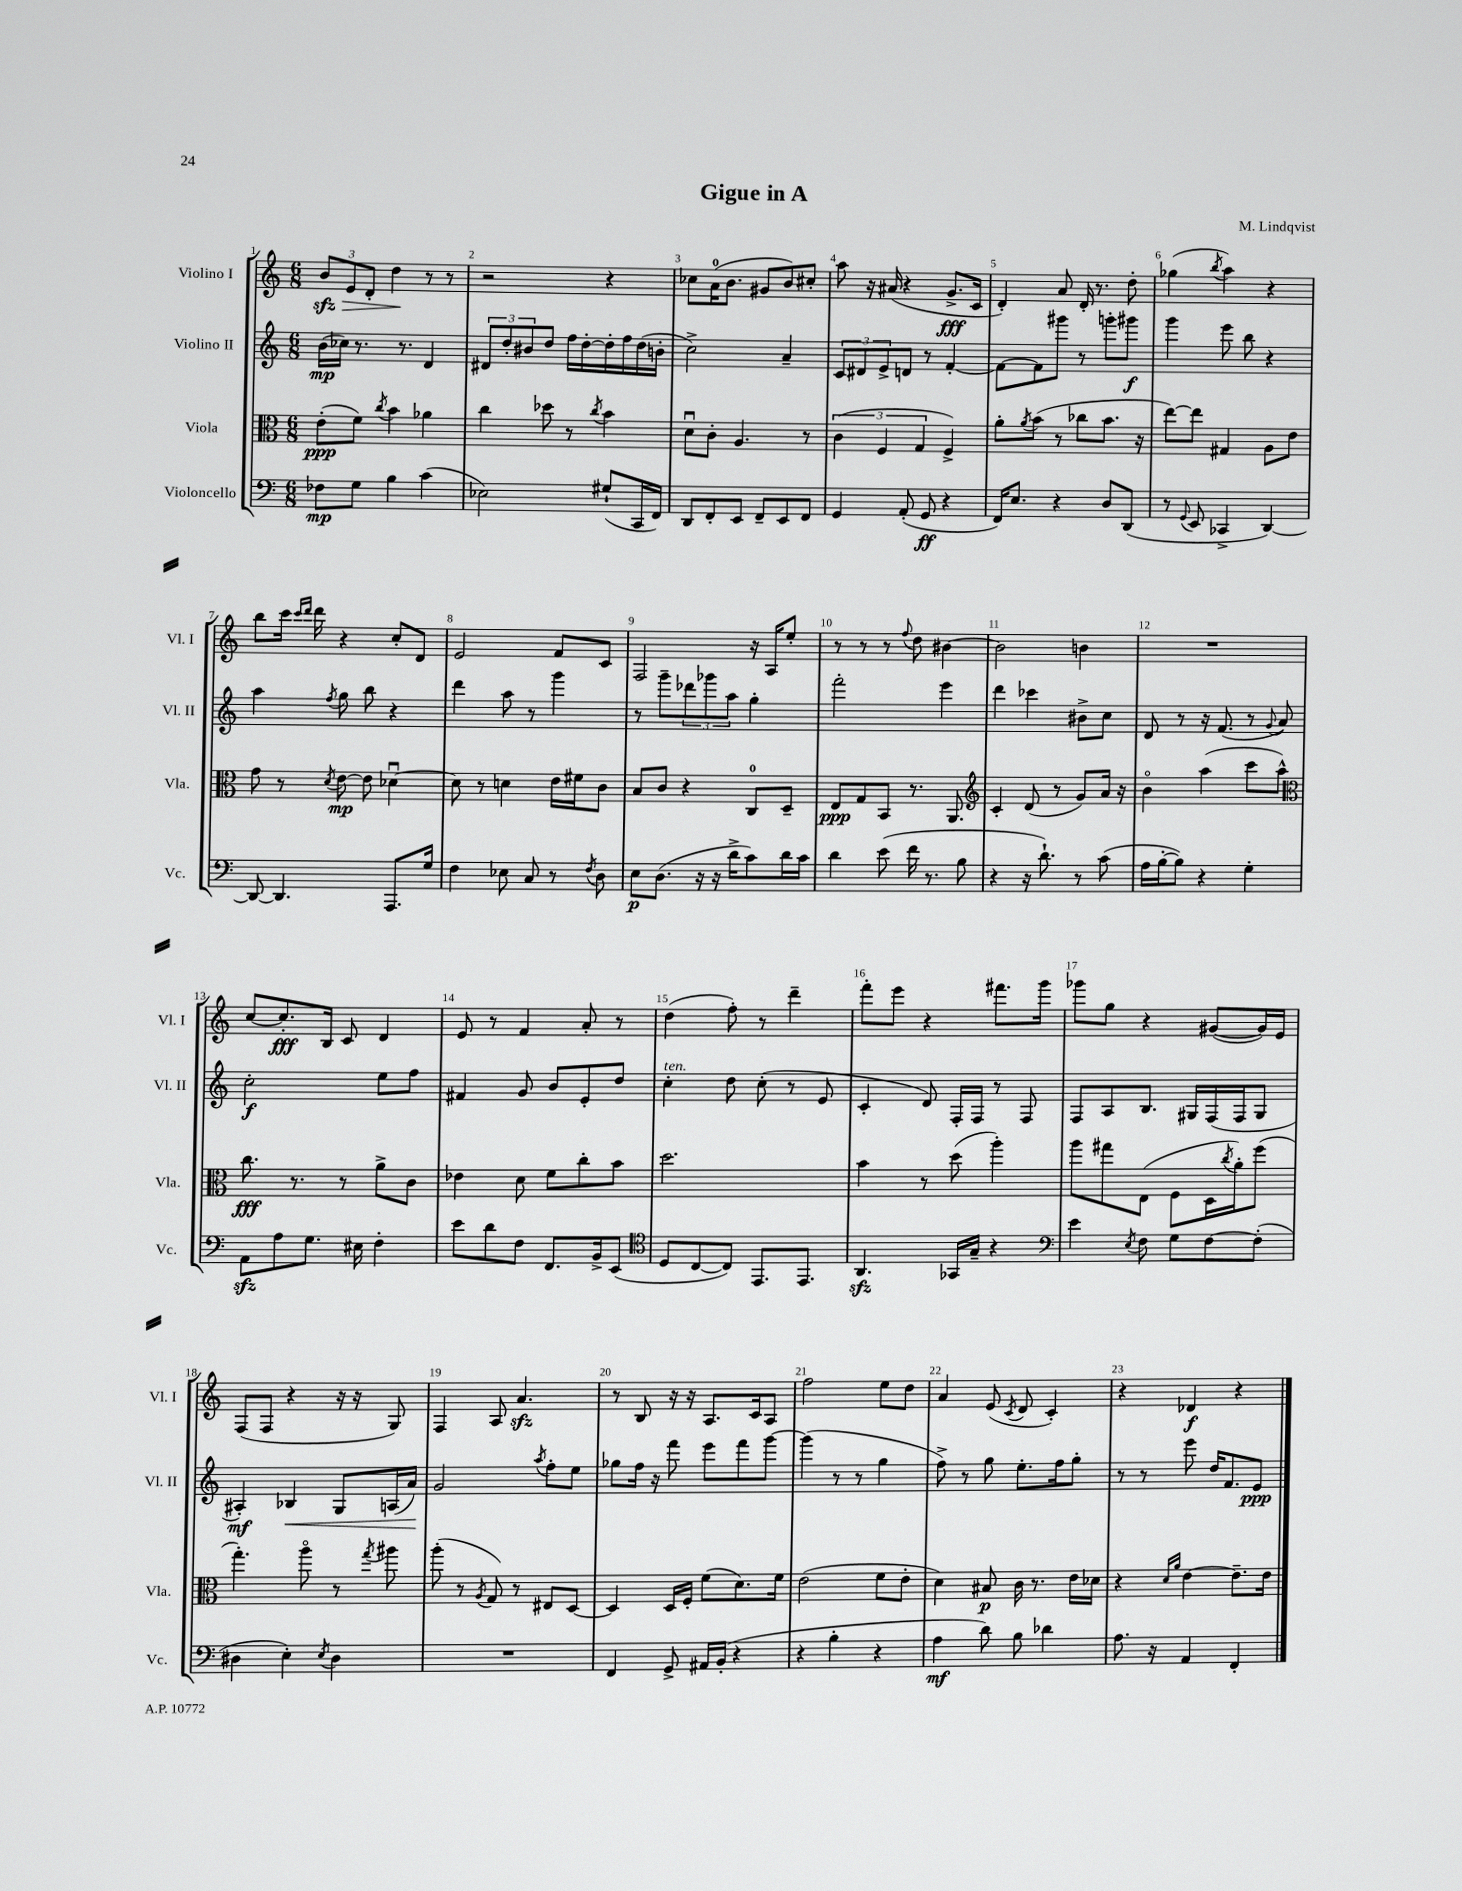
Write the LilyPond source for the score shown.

\header { title = "Gigue in A" composer = "M. Lindqvist" }
<<
\new StaffGroup <<
\new Staff = "s0" \with { instrumentName = "Violino I" shortInstrumentName = "Vl. I" } {
    \clef treble \key c \major \numericTimeSignature \time 6/8
    \tuplet 3/2 { b'8\sfz\> e'8 d'8-. } d''4\! r8 r8 |
    r2 r4 |
    ces''8 a'16-0( b'8. gis'8 b'8) cis''8-. |
    a''8 r16 ais'16( r4 g'8.->\fff c'16 |
    d'4-.) a'8 d'16-. r8. d''8-. |
    ges''4( \acciaccatura { b''8 } a''4) r4 |
    b''8 c'''16 \grace { c'''16 d'''16 } d'''16 r4 c''8-. d'8 |
    e'2 f'8 c'8 |
    f2 r16 a16 e''8-. |
    r8 r8 r8 \appoggiatura { f''8 } d''8 bis'4~ |
    bis'2 b'4 |
    R2. |
    c''8~ c''8.-.\fff b16 c'8 d'4 |
    e'8 r8 f'4 a'8-. r8 |
    d''4( f''8-.) r8 d'''4-- |
    f'''8-. e'''8 r4 fis'''8. g'''16 |
    ges'''8 g''8 r4 gis'8~( gis'16) e'16 |
    f8( f8 r4 r16 r16 g8) |
    f4 a8 a'4.\sfz |
    r8 b8 r16 r16 a8. c'16 a8 |
    f''2 e''8 d''8 |
    a'4 e'8( \acciaccatura { c'8 } d'8 c'4-.) |
    r4 des'4\f r4 \bar "|." |
}
\new Staff = "s1" \with { instrumentName = "Violino II" shortInstrumentName = "Vl. II" } {
    \clef treble \key c \major \numericTimeSignature \time 6/8
    b'16\mp( ces''16) r8. r8. d'4 |
    \tuplet 3/2 { dis'8 d''8-. bis'8 } d''8 f''16 d''16~-. d''16-. f''16 d''16( b'16-. |
    c''2->) a'4-- |
    \tuplet 3/2 { c'8 dis'8 e'8-> } d'8 r8 f'4~-. |
    f'8~ f'8 gis'''8 r8 g'''8-. gis'''8\f |
    g'''4 e'''8 b''8 r4 |
    a''4 \acciaccatura { f''8 } g''8 b''8 r4 |
    d'''4 a''8 r8 g'''4 |
    r8 g'''8-- \tuplet 3/2 { des'''8 ges'''8 a''8 } g''4-. |
    f'''2-. e'''4 |
    d'''4 ces'''4 bis'8-> c''8 |
    d'8 r8 r16 f'8.( r8 \appoggiatura { g'8 } a'8) |
    c''2-.\f e''8 f''8 |
    fis'4 g'8 b'8 e'8-. d''8 |
    c''4-.^\markup { \italic "ten." } d''8 c''8-.( r8 e'8 |
    c'4-. d'8) f16-. f16 r8 f8 |
    f8 a8 b8. gis16 f16( f16 gis8 |
    ais4-.\mf) bes4\< g8 a16( a'16\!) |
    g'2 \acciaccatura { a''8 } f''8-. e''8 |
    ges''8 f''16 r16 f'''8 e'''8 f'''8 g'''8~ |
    g'''4( r8 r8 g''4 |
    f''8->) r8 g''8 e''8.-. f''16 g''8-. |
    r8 r8 e'''8 d''16 f'8. e'8\ppp \bar "|." |
}
\new Staff = "s2" \with { instrumentName = "Viola" shortInstrumentName = "Vla." } {
    \clef alto \key c \major \numericTimeSignature \time 6/8
    e'8-.\ppp( f'8) \acciaccatura { c''8 } b'4 aes'4 |
    c''4 des''8 r8 \acciaccatura { c''8 } b'4 |
    d'8\downbow c'8-. a4. r8 |
    \tuplet 3/2 { c'4( f4 g4 } f4->) |
    a'8-. \acciaccatura { a'8 } b'8( r8 ces''8 b'8. r16 |
    e''8~) e''8 gis4 a8 e'8 |
    g'8 r8 \acciaccatura { d'8 } e'8~\mp e'8 des'4~\downbow |
    des'8 r8 d'4 e'16 fis'16 c'8 |
    b8 c'8 r4 c8-0 d8-- |
    e8\ppp g8 b,8 r8. a,8. |
    \clef treble c'4-. d'8( r8 g'8) a'16 r16 |
    b'4\flageolet a''4( c'''8 a''8-^) |
    \clef alto c''8.\fff r8. r8 a'8-> c'8 |
    ees'4 d'8 f'8 c''8-. b'8 |
    d''2. |
    b'4 r8 d''8( a''4-.) |
    a''8 gis''8 e8( f8 d16 \acciaccatura { c''8 } a'16-.) f''8( |
    g''4.-.) a''8\flageolet r8 \acciaccatura { g''8 } ais''8 |
    a''8-.( r8 \acciaccatura { a8 } g8) r8 eis8 d8~ |
    d4 d16 f16-. f'8( d'8.) f'16 |
    e'2( f'8 e'8-. |
    d'4) bis8\p c'16 r8. e'16 des'16 |
    r4 \grace { d'16 a'16 } e'4~ e'8.-- e'16 \bar "|." |
}
\new Staff = "s3" \with { instrumentName = "Violoncello" shortInstrumentName = "Vc." } {
    \clef bass \key c \major \numericTimeSignature \time 6/8
    fes8\mp g8 b4 c'4( |
    ees2) gis8-!( c,16 f,16) |
    d,8 f,8-. e,8 f,8-- e,8 f,8 |
    g,4 a,8-.( g,8\ff r4 |
    f,16) e8. r4 d8 d,8( |
    r8 \appoggiatura { g,8 } e,8 ces,4-> d,4~) |
    d,8~ d,4. a,,8. g16 |
    f4 ees8 c8 r8 \acciaccatura { f8 } d8 |
    e8\p d8.( r16 r16 d'16-> c'8) d'16 c'16 |
    d'4 e'8( f'16 r8. b8 |
    r4 r16 d'8.-!) r8 c'8( |
    a16 b16~-. b8) r4 g4-. |
    a,8\sfz a8 g8. eis16 f4-. |
    e'8 d'8 f8 f,8. b,16-> e,8( |
    \clef tenor d8 c8~ c8) e,8. e,8. |
    a,4.\sfz ges,16 g16-- r4 |
    \clef bass e'4 \acciaccatura { e8 } f8 g8 f8~ f8-.( |
    dis4 e4-.) \acciaccatura { e8 } dis4 |
    R2. |
    f,4 g,8-> ais,16 b,16-.( r4 |
    r4 b4-. r4 |
    a4\mf d'8) b8 des'4 |
    a8. r16 a,4 f,4-. \bar "|." |
}
>>
>>
\layout { \context { \Score \override BarNumber.break-visibility = ##(#f #t #t) barNumberVisibility = #all-bar-numbers-visible } }
